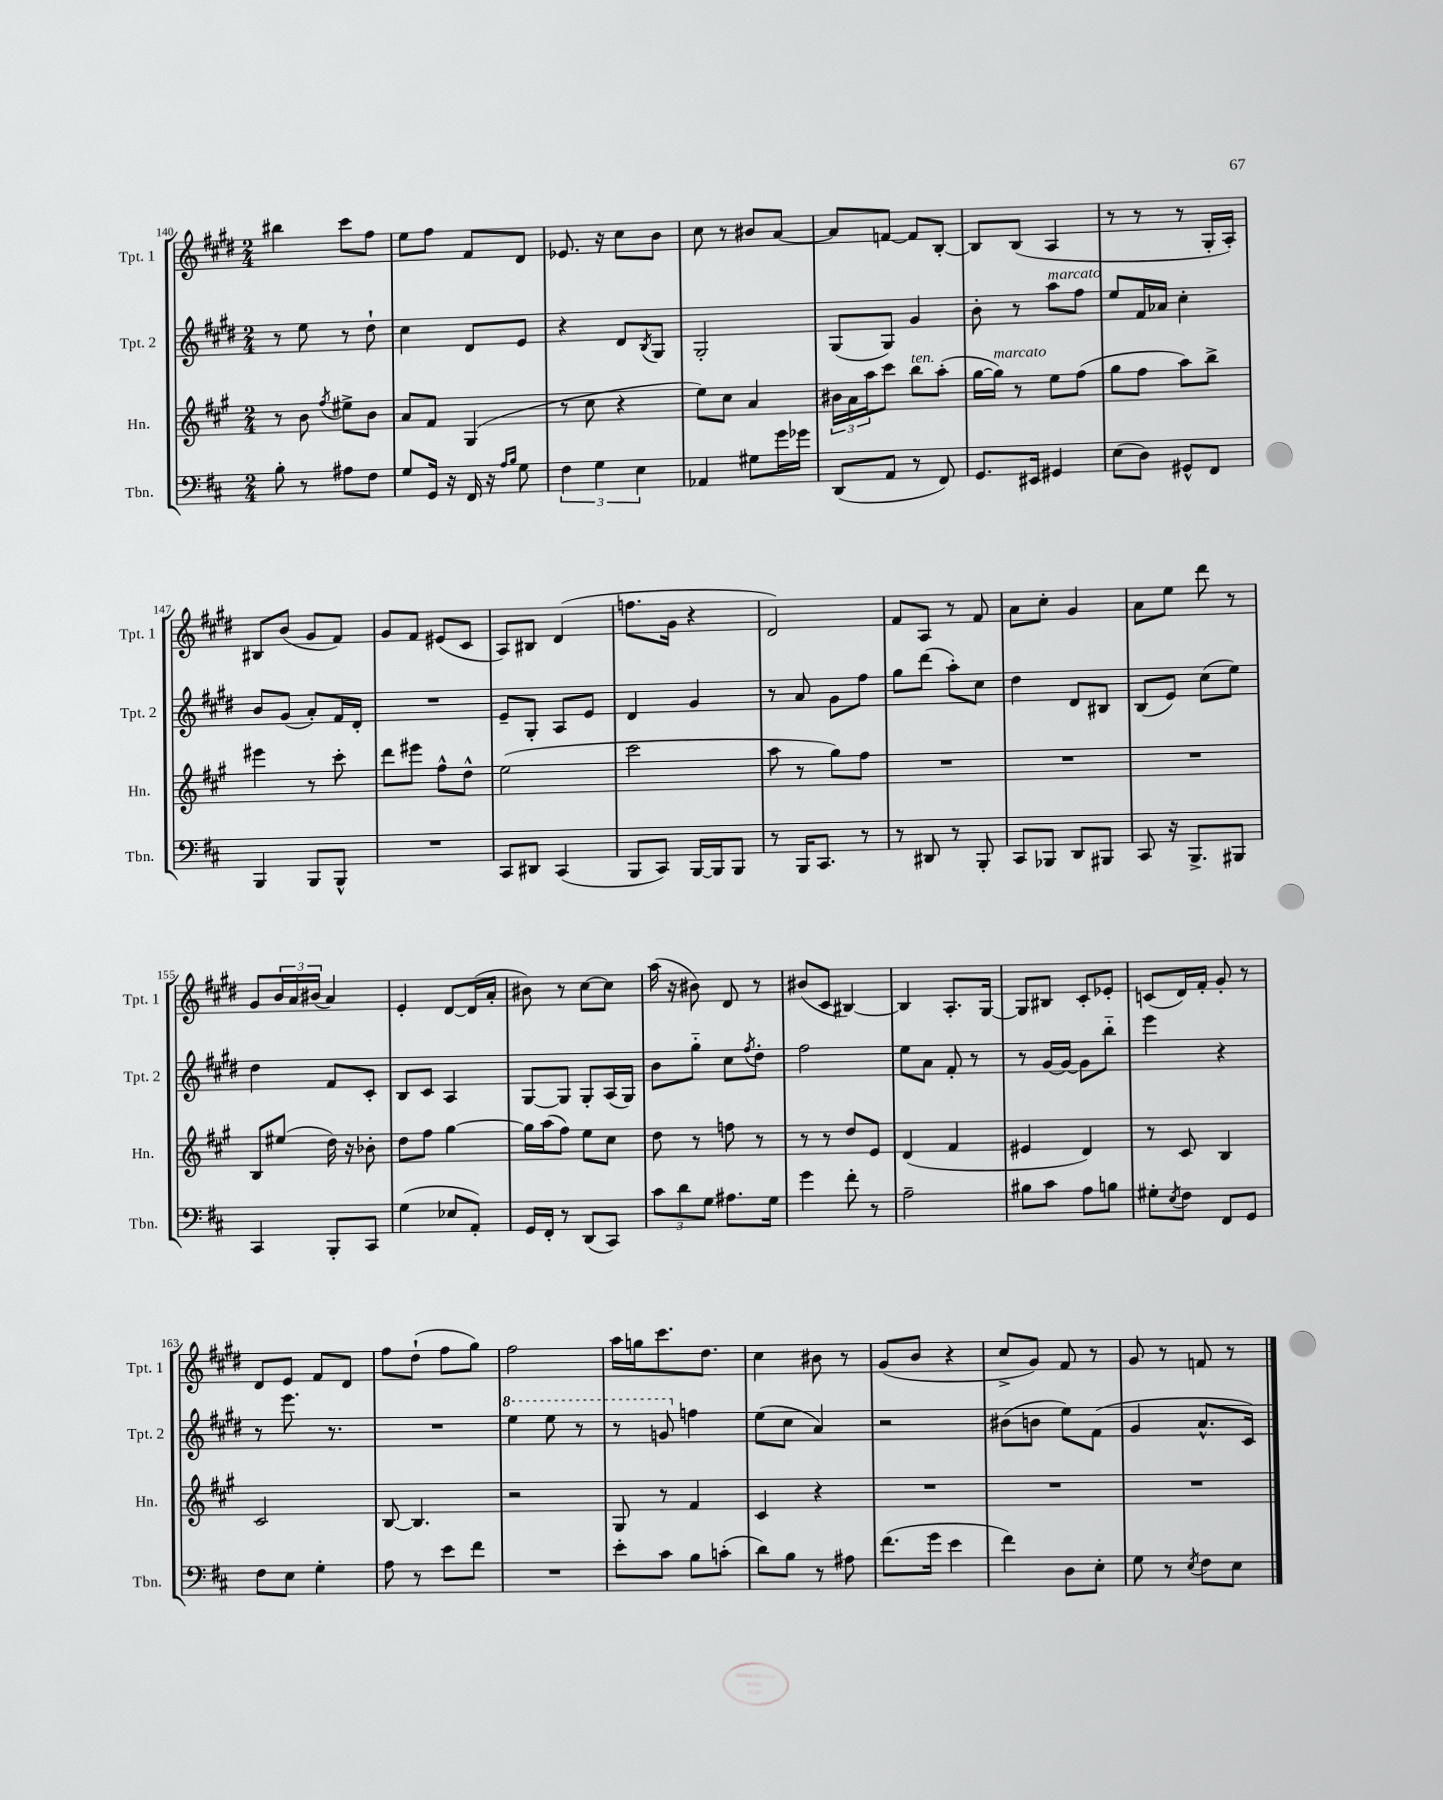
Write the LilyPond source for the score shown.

<<
\new StaffGroup <<
\new Staff = "s0" \with { instrumentName = "Tpt. 1" shortInstrumentName = "Tpt. 1" } {
    \clef treble \key e \major \numericTimeSignature \time 2/4
    bis''4 cis'''8 fis''8 |
    e''8 fis''8 fis'8 dis'8 |
    ees'8. r16 cis''8 b'8 |
    cis''8 r8 bis'8 a'8~ |
    a'8 f'8~ f'8 b8~-. |
    b8 b8( a4 |
    r8 r8 r8 gis16-. a16-.) |
    bis8 b'8( gis'8 fis'8) |
    gis'8 fis'8 eis'8( cis'8 |
    a8) bis8 dis'4( |
    f''8. gis'16 r4 |
    dis'2) |
    fis'8 a8 r8 fis'8 |
    a'8 cis''8-. gis'4 |
    a'8 e''8 dis'''8 r8 |
    gis'8 \tuplet 3/2 { b'16 a'16 bis'16( } a'4) |
    e'4-. dis'8~ dis'16( a'16-. |
    bis'8) r8 cis''8~ cis''8 |
    a''16( r16 bis'8) dis'8 r8 |
    bis'8( cis'8 bis4~) |
    bis4 a8.-. gis16~ |
    gis8 bis8 cis'8-. ees'8-. |
    c'8( dis'16) fis'16-. gis'8-. r8 |
    dis'8 e'8 fis'8 dis'8 |
    fis''8 dis''8-!( fis''8 gis''8) |
    fis''2 |
    a''16 g''16 cis'''8. dis''8. |
    cis''4 bis'8 r8 |
    gis'8( b'8 r4 |
    cis''8-> gis'8) fis'8 r8 |
    gis'8 r8 f'8 r8 \bar "|." |
}
\new Staff = "s1" \with { instrumentName = "Tpt. 2" shortInstrumentName = "Tpt. 2" } {
    \clef treble \key e \major \numericTimeSignature \time 2/4
    r8 e''8 r8 dis''8-! |
    cis''4 dis'8 e'8 |
    r4 dis'8 \acciaccatura { b8 } gis8 |
    gis2-. |
    gis8( gis8) gis'4 |
    b'8-. r8 a''8^\markup { \italic "marcato" } fis''8 |
    e''8 fis'16 aes'16 cis''4-. |
    b'8 gis'8( a'8-.) fis'16 dis'16-. |
    R2 |
    e'8-- gis8-. a8 e'8 |
    dis'4 gis'4 |
    r8 a'8 gis'8 fis''8 |
    gis''8 dis'''8( a''8-.) cis''8 |
    dis''4 dis'8 bis8 |
    b8( e'8) cis''8( e''8) |
    dis''4 fis'8 cis'8-. |
    b8 cis'8 a4 |
    gis8~ gis8 gis8-. a16( gis16) |
    b'8 gis''8-_ cis''8 \acciaccatura { fis''8 } dis''8-. |
    fis''2 |
    e''8 a'8 fis'8-. r8 |
    r8 gis'16~ gis'16~ gis'8 b''8-_ |
    e'''4 r4 |
    r8 e'''8. r8. |
    R2 |
    \ottava #1 e'''4 e'''8 r8 |
    r8 g''8 \ottava #0 f''4 |
    e''8( cis''8 a'4) |
    r2 |
    bis'8( b'8 e''8) fis'8( |
    gis'4 a'8.-^ cis'16) \bar "|." |
}
\new Staff = "s2" \with { instrumentName = "Hn." shortInstrumentName = "Hn." } {
    \clef treble \key a \major \numericTimeSignature \time 2/4
    r8 b'8 \acciaccatura { fis''8 } eis''8-> b'8 |
    a'8 fis'8 gis4( |
    r8 cis''8 r4 |
    e''8) cis''8 a'4 |
    \tuplet 3/2 { bis'16 a'16 a''16 } cis'''8 b''8^\markup { \italic "ten." } a''8-.( |
    gis''16~ gis''16^\markup { \italic "marcato" }) r8 e''8 fis''8( |
    gis''8 fis''8 a''8) b''8-> |
    eis'''4 r8 cis'''8-. |
    d'''8 eis'''8 fis''8-^ d''8-^ |
    e''2( |
    cis'''2 |
    a''8 r8 gis''8) fis''8 |
    R2 |
    R2 |
    R2 |
    b8 eis''8( d''16) r16 bes'8-. |
    d''8 fis''8 gis''4~ |
    gis''16 a''16( fis''8) e''8 cis''8 |
    d''8 r8 f''8 r8 |
    r8 r8 d''8 e'8 |
    d'4( fis'4 |
    eis'4 d'4) |
    r8 cis'8 b4 |
    cis'2 |
    b8~ b4. |
    r2 |
    gis8 r8 fis'4 |
    cis'4 r4 |
    R2 |
    R2 |
    R2 \bar "|." |
}
\new Staff = "s3" \with { instrumentName = "Tbn." shortInstrumentName = "Tbn." } {
    \clef bass \key d \major \numericTimeSignature \time 2/4
    b8-. r8 ais8 fis8 |
    g8 g,16 r16 fis,16 r16 \grace { a16 b16 } g8 |
    \tuplet 3/2 { fis4 g4 e4 } |
    aes,4 gis8 g'16 ges'16 |
    d,8( a,8 r8 fis,8) |
    g,8. eis,16 gis,4 |
    e8( d8) gis,8-^ fis,8 |
    b,,4 b,,8 b,,8-^ |
    R2 |
    cis,8 dis,8 cis,4( |
    b,,8 cis,8) b,,16~ b,,16 b,,8 |
    r8 b,,16 cis,8. r8 |
    r8 dis,8 r8 b,,8-. |
    cis,8 bes,,8 d,8 bis,,8 |
    cis,8 r16 b,,8.-> bis,,8 |
    cis,4 b,,8-. cis,8 |
    g4( ees8 a,8-.) |
    g,16 fis,16-. r8 d,8( cis,8) |
    \tuplet 3/2 { cis'8 d'8 g8 } ais8. g16 |
    g'4 fis'8-. r8 |
    a2-- |
    bis8 cis'8 a8 b8 |
    gis8-. \acciaccatura { e8 } fis8 fis,8 g,8 |
    fis8 e8 g4-. |
    a8 r8 e'8 fis'8 |
    R2 |
    e'8-. cis'8 b8 c'8-.( |
    d'8) b8 r8 ais8 |
    fis'8.( g'16 e'4 |
    fis'4) d8 e8-. |
    g8 r8 \acciaccatura { e8 } fis8 e8 \bar "|." |
}
>>
>>
\layout { \context { \Score currentBarNumber = #140 } }
